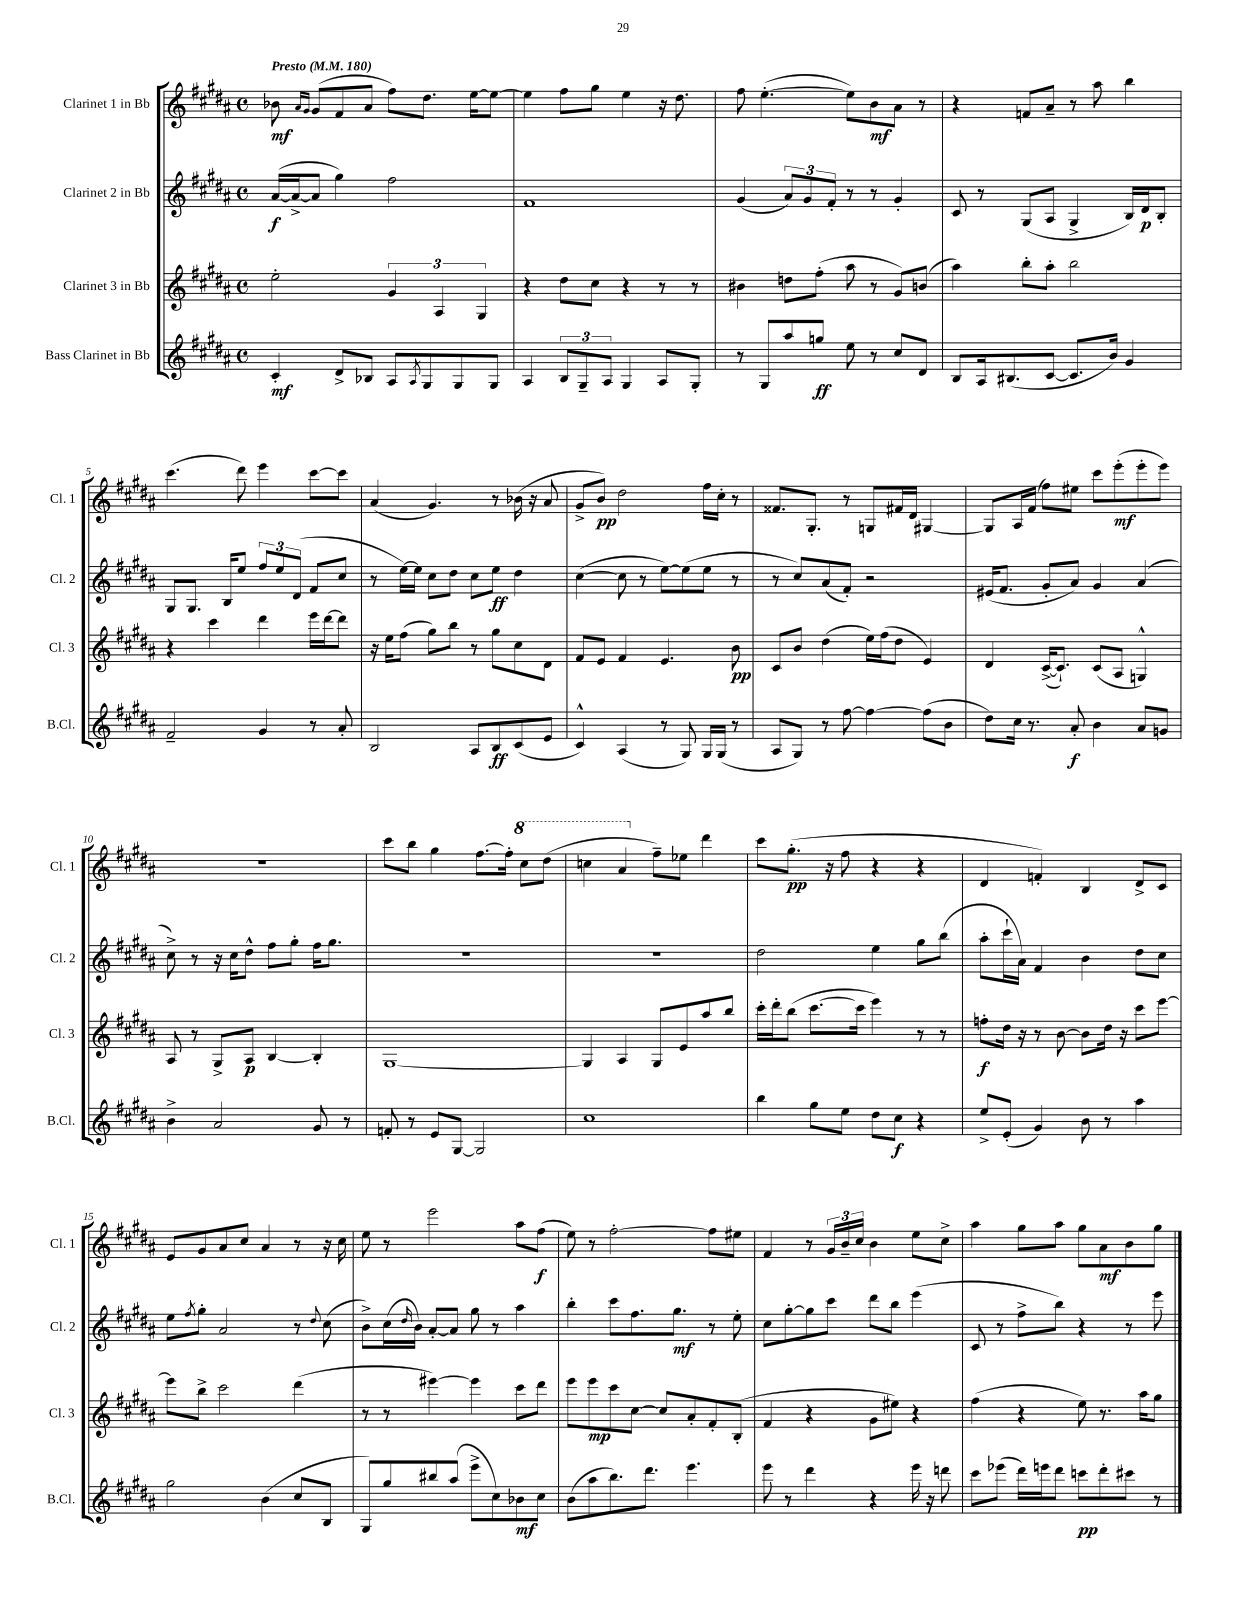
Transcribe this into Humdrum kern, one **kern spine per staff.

**kern	**kern	**kern	**kern
*staff4	*staff3	*staff2	*staff1
*clefG2	*clefG2	*clefG2	*clefG2
*k[f#c#g#d#a#]	*k[f#c#g#d#a#]	*k[f#c#g#d#a#]	*k[f#c#g#d#a#]
*M4/4	*M4/4	*M4/4	*M4/4
*met(c)	*met(c)	*met(c)	*met(c)
*MM180	*MM180	*MM180	*MM180
4c#'	2ee'	([16a#	8b-
.	.	16a#^_	.
.	.	.	16qqa#
.	.	.	16qqg#
.	.	8a#]	(8g#
8d#^	.	4gg#)	8f#
8B-	.	.	8a#
8A#	6g#	2ff#	8ff#)
8qA#	.	.	.
8G#	.	.	8.dd#
.	6A#	.	.
8G#	.	.	.
.	.	.	[16ee
.	6G#	.	.
8G#	.	.	8ee_
=	=	=	=
4A#	4r	1f#	4ee]
12B	8dd#	.	8ff#
12G#~	.	.	.
.	8cc#	.	8gg#
12A#	.	.	.
4G#	4r	.	4ee
8A#	8r	.	16r
.	.	.	8.dd#
8G#'	8r	.	.
=	=	=	=
8r	4b#	(4g#	8ff#
8G#	.	.	([4.ee'
8aa#	8dd	12a#)	.
.	.	12g#	.
8gg	(8ff#'	.	.
.	.	12f#'	.
8ee	8aa#	8r	8ee])
8r	8r	8r	8b
8cc#	8g#)	4g#'	8a#
8d#	(8b	.	8r
=	=	=	=
8B	4aa#)	8c#	4r
16A#	.	8r	.
(8.B#	.	.	.
.	8bb'	(8G#	8f
[8c#	8aa#'	8A#	8a#~
8.c#]	2bb	4G#^	8r
.	.	.	8aa#
16b)	.	.	.
4g#	.	16B)	4bb
.	.	16d#	.
.	.	8B'	.
=	=	=	=
2f#~	4r	8G#	(4.ccc#
.	.	8.G#	.
.	4ccc#	.	.
.	.	16B	.
.	.	8ee	8ddd#)
4g#	4ddd#	12ff#	4eee
.	.	12ee	.
.	.	(12d#	.
8r	16eee	8f#	[8ccc#
.	[16ddd#	.	.
8a#'	8ddd#]	8cc#	8ccc#]
=	=	=	=
2B	16r	8r	(4a#
.	16ee	.	.
.	(8ff#	[16ee)	.
.	.	16ee]	.
.	8gg#)	8cc#	4.g#)
.	8bb	8dd#	.
8A#	8r	8cc#	.
8B	8gg#	8ee	8r
(8c#	8cc#	4dd#	(16b-
.	.	.	16r
8e	8d#	.	8a#
=	=	=	=
4c#^^)	8f#	([4cc#	8g#^
.	8e	.	8b)
(4A#	4f#	8cc#]	2dd#
.	.	8r	.
8r	4.e	[8ee)	.
8G#)	.	(8ee]	.
16G#	.	8ee	16ff#
(16G#	.	.	16cc#'
8r	8b	8r	8r
=	=	=	=
8A#	8c#	8r	8.f##
8G#)	8b	8cc#)	.
.	.	.	8.G#'
8r	(4dd#	(8a#	.
[8ff#	.	8f#')	8r
4ff#_	16ee)	2r	8G
.	(16ff#	.	.
.	8dd#	.	16f#
.	.	.	16d#
(8ff#]	4e)	.	[4G#
8b	.	.	.
=	=	=	=
8dd#)	4d#	(16e#	8G#]
.	.	8.f#	.
16cc#	.	.	16A#
8.r	.	.	(16f#
.	([16c#^	8g#'	8ff#)
.	8.c#`])	.	.
8a#'	.	8a#)	8ee#
4b	(8c#	4g#	8ccc#
.	8A#	.	(8eee'
8a#	4G^^)	(4a#	8eee'
8g	.	.	8eee)
=	=	=	=
4b^	8A#	8cc#^)	1r
.	8r	8r	.
2a#	8G#^	16r	.
.	.	16cc#	.
.	8A#	8dd#^^	.
.	[4B	8ff#	.
.	.	8gg#'	.
8g#	4B']	16ff#	.
.	.	8.gg#	.
8r	.	.	.
=	=	=	=
8f'	[1G#	1r	8ccc#
8r	.	.	8bb
8e	.	.	4gg#
[8G#	.	.	.
2G#]	.	.	[8.ff#
.	.	.	16ff#']
.	.	.	8ccc#
.	.	.	(8ddd#
=	=	=	=
1cc#	4G#]	1r	4ccc
.	4A#	.	4aa#
.	8G#	.	8ff#~)
.	8e	.	8ee-
.	8aa#	.	4ddd#
.	8bb	.	.
=	=	=	=
4bb	16ccc#'	2dd#	8ccc#
.	16ddd#'	.	.
.	(8bb	.	(8.gg#'
8gg#	[8.ccc#	.	.
.	.	.	16r
8ee	.	.	8ff#
.	16ccc#]	.	.
8dd#	4eee)	4ee	4r
8cc#	.	.	.
4r	8r	8gg#	4r
.	8r	(8bb	.
=	=	=	=
8ee^	8ff'	8aa#'	4d#
(8e'	16dd#	16ccc#`	.
.	16r	16a#)	.
4g#)	8r	4f#	4f')
.	[8b	.	.
8b	8b]	4b	4B
8r	16dd#	.	.
.	16r	.	.
4aa#	8ccc#	8dd#	8d#^
.	[8eee	8cc#	8c#
=	=	=	=
2gg#	8eee]	8ee	8e
.	.	8qff#	.
.	8bb^	8gg#'	8g#
.	2ccc#	2a#	8a#
.	.	.	8cc#
(4b	.	.	4a#
8cc#	(4ddd#	8r	8r
.	.	8qqdd#	.
8B	.	(8cc#	16r
.	.	.	16cc#
=	=	=	=
8G#)	8r	8b^)	8ee
8gg#	8r	(16cc#	8r
.	.	16qqdd#	.
.	.	16b)	.
8bb#	[4eee#)	[8a#'	2eee
(8aa#	.	8a#]	.
8eee^	4eee#]	8gg#	.
8cc#)	.	8r	.
8b-	8ccc#	4aa#	8aa#
8cc#	8ddd#	.	(8ff#
=	=	=	=
(8b	8eee	4bb'	8ee)
8aa#	8eee	.	8r
8.bb)	8ccc#	8ccc#	[2ff#'
.	[8cc#	8.ff#	.
8.ddd#	.	.	.
.	8cc#]	.	.
.	.	8.gg#	.
4.eee	8a#'	.	.
.	8f#'	8r	8ff#]
.	(8B'	8ee'	8ee#
=	=	=	=
8eee	4f#	8cc#	4f#
8r	.	[8gg#'	.
4ddd#	4r	8gg#]	8r
.	.	8ccc#	24g#
.	.	.	24b~
.	.	.	24cc#
4r	8g#	8ddd#	4b
.	8ee#)	8bb	.
16eee	4r	(4eee	8ee
16r	.	.	.
8ddd	.	.	8cc#^
=	=	=	=
8ccc#	(4ff#	8c#	4aa#
(8eee-	.	8r	.
16ddd#)	4r	8ff#^	8gg#
16eee	.	.	.
8ddd#	.	8bb)	8aa#
8ccc	8ee)	4r	8gg#
8ddd#'	8.r	.	8a#
8ccc#	.	8r	8b
.	16aa#	.	.
8r	8gg#	8eee	8gg#
==	==	==	==
*-	*-	*-	*-
